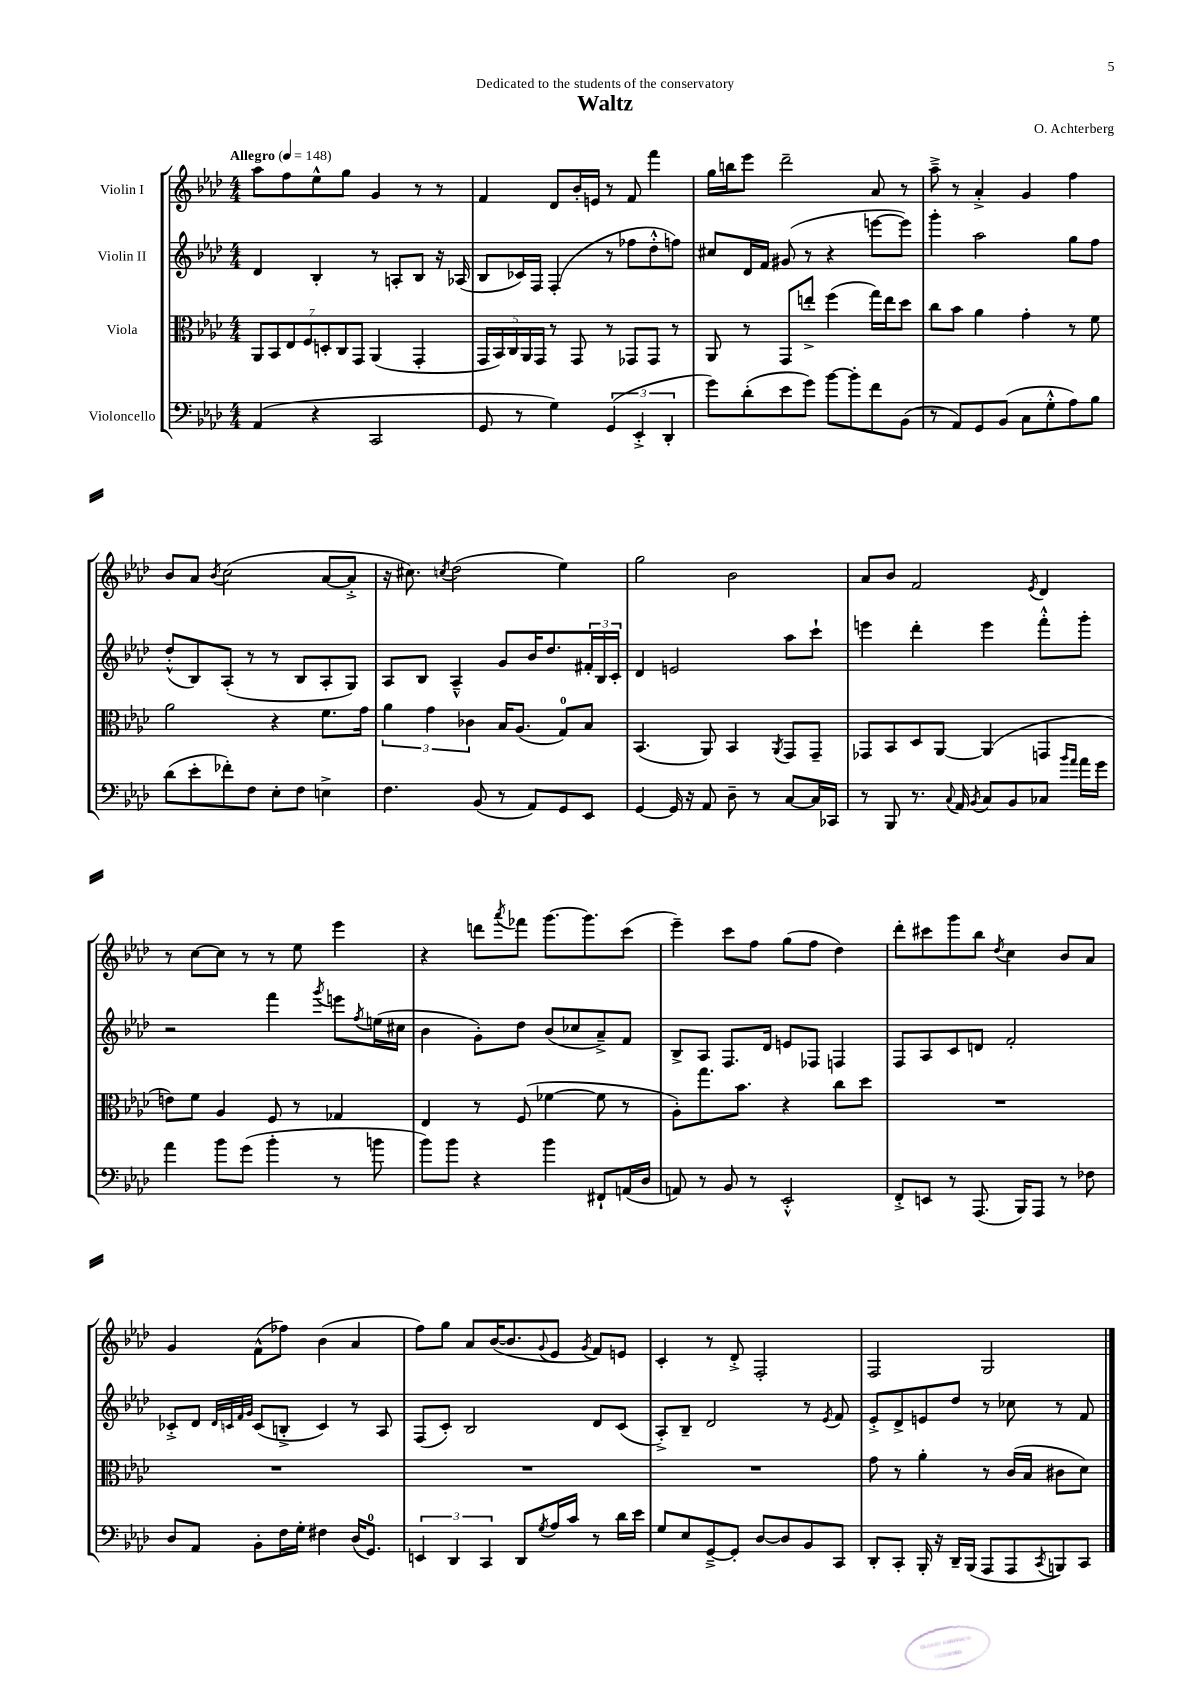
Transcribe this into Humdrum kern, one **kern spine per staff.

**kern	**kern	**kern	**kern
*staff4	*staff3	*staff2	*staff1
*clefF4	*clefC3	*clefG2	*clefG2
*k[b-e-a-d-]	*k[b-e-a-d-]	*k[b-e-a-d-]	*k[b-e-a-d-]
*M4/4	*M4/4	*M4/4	*M4/4
*MM148	*MM148	*MM148	*MM148
(4AA-	14AA-	4d-	8aa-
.	14BB-	.	.
.	.	.	8ff
.	14E-	.	.
.	14F	.	.
4r	.	4B-'	8ee-^^
.	14D'	.	.
.	14C	.	.
.	.	.	8gg
.	14GG	.	.
2CC	(4AA-	8r	4g
.	.	8A'	.
.	4GG'	8B-	8r
.	.	16r	8r
.	.	(16A-	.
=	=	=	=
8GG	20GG	8B-	4f
.	20BB-)	.	.
.	20C	.	.
8r	.	16c-)	.
.	20AA-	.	.
.	.	16F	.
.	20GG	.	.
4G)	8r	(4F'	8d-
.	8GG	.	16b-'
.	.	.	16e
(6GG	8r	8r	8r
.	8GG-	8ff-	8f
6EE-'^	.	.	.
.	8GG-	8dd-'^^	4fff
6DD-'	.	.	.
.	8r	8ff)	.
=	=	=	=
8g)	8AA-	8cc#	16gg
.	.	.	16bb
(8d-'	8r	16d-	8eee-
.	.	16f	.
8e-	8GG	(8g#	2ddd-~
8g)	8ee'^	8r	.
[8b-	(4ff	4r	.
8b-']	.	.	.
8f	16gg)	[8eee	8a-
.	16ee	.	.
(8BB-	8dd-	8eee])	8r
=	=	=	=
8r	8cc	4ggg'	8aa-~^
8AA-)	8b-	.	8r
8GG	4a-	2aa-	4a-'^
(8BB-	.	.	.
8C	4g'	.	4g
8G'^^	.	.	.
8A-)	8r	8gg	4ff
8B-	8f	8ff	.
=	=	=	=
(8d-	2a-	(8dd-'^^	8b-
8e-'	.	8B-)	8a-
.	.	.	8qb-
8f-')	.	(8A-'	(2cc
8F	.	8r	.
8E-'	4r	8r	.
8F	.	8B-	.
4E^	8.f	8A-'	[8a-
.	.	8G)	8a-'^]
.	16g	.	.
=	=	=	=
4.F	6a-	8A-	16r
.	.	.	8.cc#)
.	.	8B-	.
.	6g	.	.
.	.	.	8qcc
.	.	4A-~^^	(2dd-
.	6c-	.	.
(8BB-	.	.	.
8r	16B-	8g	.
.	(8.A-	.	.
8AA-)	.	16b-	.
.	.	8.dd-	.
8GG	8G)	.	4ee-)
8EE-	8B-	24f#'	.
.	.	24B-	.
.	.	24c'	.
=	=	=	=
[4GG	(4.BB-	4d-	2gg
16GG]	.	2e	.
16r	.	.	.
8AA-	8AA-)	.	.
8D-~	4BB-	.	2b-
8r	.	.	.
.	8qAA-	.	.
[8C	8GG	8aa-	.
16C]	8GG~	8ccc`	.
16CC-	.	.	.
=	=	=	=
8r	8GG-	4eee	8a-
8BBB-	8BB-	.	8b-
8.r	8D-	4ddd-'	2f
.	[8AA-	.	.
8qqC	.	.	.
16AA-	.	.	.
8qBB-	.	.	.
8C	(4AA-]	4eee	.
8BB-	.	.	.
.	.	.	8qe-
8C-	4GG	8fff'^^	4d-
16qqb-	.	.	.
16qqa-	.	.	.
16a-	.	8ggg'	.
16g	.	.	.
=	=	=	=
4a-	8e)	2r	8r
.	8f	.	[8cc
8b-	4A-	.	8cc]
(8g	.	.	8r
4b-'	8F	4fff	8r
.	8r	.	8ee-
.	.	8qggg	.
8r	4G-	8eee	4eee-
.	.	8qff	.
8b	.	(16ee	.
.	.	16cc#	.
=	=	=	=
8b-)	4E-	4b-	4r
8b-	.	.	.
4r	8r	8g')	8ddd
.	.	.	8qaaa-
.	(8F	8dd-	8fff-
4b-	[4f-	(8b-	[8.ggg
.	.	8cc-	.
.	.	.	8.ggg]
8FF#`	8f-]	8a-~^)	.
(16AA	8r	8f	(8ccc
16D-	.	.	.
=	=	=	=
8AA)	8A-')	8B-^	4eee-~)
8r	8.gg	8A-	.
8BB-	.	8.F	8ccc
.	8.b-	.	.
8r	.	.	8ff
.	.	16d-	.
2EE-'^^	4r	8e	(8gg
.	.	8F-	8ff
.	8cc	4F	4dd-)
.	8dd-	.	.
=	=	=	=
8FF'^	1r	8F	8ddd-'
8EE	.	8A-	8ccc#
8r	.	8c	8ggg
(8.AAA-	.	8d	8bb-
.	.	.	8qdd-
.	.	2f'	4cc
16BBB-)	.	.	.
8AAA-	.	.	.
8r	.	.	8b-
8F-	.	.	8a-
=	=	=	=
8D-	1r	8c-'^	4g
8AA-	.	8d-	.
.	.	32qqd-	.
.	.	32qqc	.
.	.	32qqf	.
.	.	32qqg	.
8BB-'	.	(8c	(8f^^
16F	.	8B'^	8ff-)
16G'	.	.	.
4F#	.	4c)	(4b-
(16D-	.	8r	4a-
8.GG)	.	.	.
.	.	8A-	.
=	=	=	=
6EE	1r	(8F	8ff)
.	.	8c')	8gg
6DD-	.	.	.
.	.	2B-	8a-
6CC	.	.	.
.	.	.	([16b-
.	.	.	8.b-]
8DD-	.	.	.
8qG	.	.	8qqg
16A-	.	.	8e-
16c	.	.	.
.	.	.	8qg
8r	.	8d-	8f)
16d-	.	(8c	8e
16e-	.	.	.
=	=	=	=
8G	1r	8A-'^)	4c'
8E-	.	8B-~	.
[8GG~^	.	2d-	8r
8GG']	.	.	8d-'^
[8D-	.	.	2F'
8D-]	.	.	.
8BB-	.	8r	.
.	.	8qe-	.
8CC	.	8f	.
=	=	=	=
8DD-'	8g	8e-'^	2F
8CC'	8r	8d-^	.
16BBB-'	4a-'	8e	.
16r	.	.	.
16DD-~	.	8dd-	.
(16BBB-	.	.	.
8AAA-	8r	8r	2G
8AAA-	(16c	8cc-	.
.	16B-	.	.
8qCC	.	.	.
8BBB)	8c#	8r	.
8CC	8d-)	8f	.
==	==	==	==
*-	*-	*-	*-
